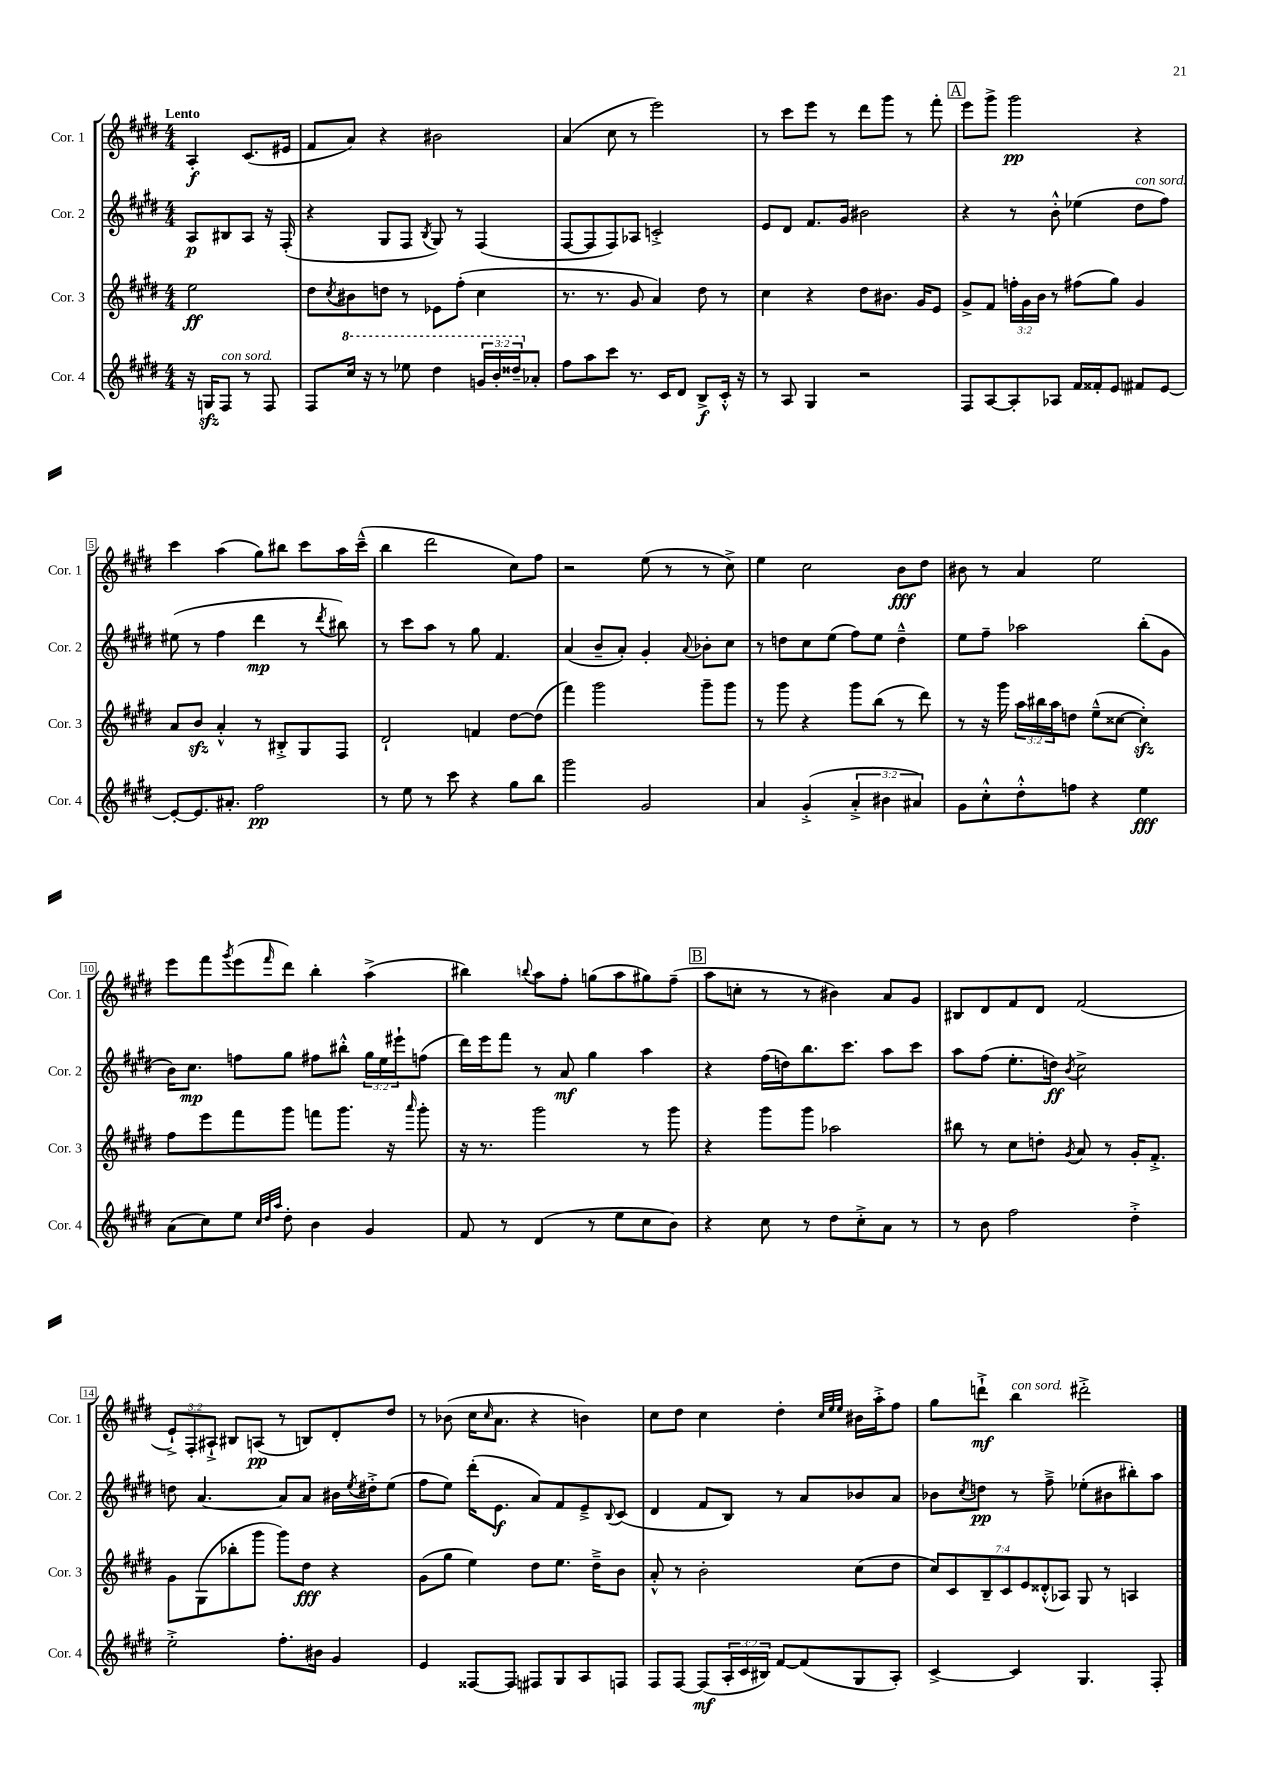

**kern	**dynam	**kern	**dynam	**kern	**dynam	**kern	**dynam
*part4	*part4	*part3	*part3	*part2	*part2	*part1	*part1
*staff4	*staff4	*staff3	*staff3	*staff2	*staff2	*staff1	*staff1
*I"Cor. 4	*	*I"Cor. 3	*	*I"Cor. 2	*	*I"Cor. 1	*
*I'Cor. 4	*	*I'Cor. 3	*	*I'Cor. 2	*	*I'Cor. 1	*
*clefG2	*	*clefG2	*	*clefG2	*	*clefG2	*
*k[f#c#g#d#]	*	*k[f#c#g#d#]	*	*k[f#c#g#d#]	*	*k[f#c#g#d#]	*
*M4/4	*	*M4/4	*	*M4/4	*	*M4/4	*
=	=	=	=	=	=	=	=
!	!	!	!	!	!	!LO:TX:a:B:t=Lento	!
16r	.	2ee\	ff	8A/L	p	4A'/	f
16Gnzz/KL	.	.	.	.	.	.	.
!LO:TX:a:i:t=con sord.	!	!	!	!	!	!	!
8F#/J	.	.	.	8B#X/	.	.	.
8r	.	.	.	8A/J	.	(8.c#/L	.
8F#/	.	.	.	16r	.	.	.
.	.	.	.	(16F#'/	.	16e#X/Jk	.
=1	=1	=1	=1	=1	=1	=1	=1
8F#/L	.	8dd#\L	.	4r	.	8f#/L	.
.	.	8qcc#/	.	.	.	.	.
*8va	*	*	*	*	*	*	*
16ccc#/Jk	.	8b#X\	.	.	.	8a/J)	.
16r	.	.	.	.	.	.	.
8r	.	8ddn\J	.	8G#/L	.	4r	.
8eee-X\	.	8r	.	8F#/J	.	.	.
.	.	.	.	8qB/	.	.	.
4ddd#\	.	8e-X\L	.	8G#/)	.	2b#X\	.
.	.	(8ff#'\J	.	8r	.	.	.
24ggn/LL	.	4cc#\	.	(4F#/	.	.	.
24bb'/	.	.	.	.	.	.	.
24ddd##X~/J	.	.	.	.	.	.	.
*X8va	*	*	*	*	*	*	*
8a-X'/J	.	.	.	.	.	.	.
=2	=2	=2	=2	=2	=2	=2	=2
8ff#\L	.	8.r	.	[8F#/L	.	(4a/	.
8aa\	.	.	.	8F#/]	.	.	.
.	.	8.r	.	.	.	.	.
8ccc#\J	.	.	.	8F#/)	.	8cc#\	.
8.r	.	8g#/	.	8A-X/J	.	8r	.
.	.	4a/)	.	2cn'^/	.	2eee\)	.
16c#/KL	.	.	.	.	.	.	.
8d#/J	.	.	.	.	.	.	.
8B^/L	f	8dd#\	.	.	.	.	.
16c#'^^/Jk	.	8r	.	.	.	.	.
16r	.	.	.	.	.	.	.
=3	=3	=3	=3	=3	=3	=3	=3
8r	.	4cc#\	.	8e/L	.	8r	.
8A/	.	.	.	8d#/J	.	8ccc#\L	.
4G#/	.	4r	.	8.f#/L	.	8eee\J	.
.	.	.	.	.	.	8r	.
.	.	.	.	16g#/Jk	.	.	.
2r	.	8dd#\L	.	2b#X\	.	8ddd#\L	.
.	.	8.b#X\J	.	.	.	8ggg#\J	.
.	.	.	.	.	.	8r	.
.	.	16g#/KL	.	.	.	.	.
.	.	8e/J	.	.	.	8fff#'\	.
!!LO:REH:place=s1:t=A
=4	=4	=4	=4	=4	=4	=4	=4
8F#/L	.	8g#^/L	.	4r	.	8eee\L	.
[8A/	.	8f#/J	.	.	.	8ggg#^\J	.
8A'/]	.	24ffn'\LL	.	8r	.	2ggg#\	pp
.	.	24g#\	.	.	.	.	.
.	.	24b\JJ	.	.	.	.	.
8A-X/J	.	8r	.	8b'^^\	.	.	.
16f#/LL	.	(8ff#X\L	.	(4ee-X\	.	.	.
16f##X'/J	.	.	.	.	.	.	.
8e/J	.	8gg#\J)	.	.	.	.	.
!	!	!	!	!LO:TX:a:i:t=con sord.	!	!	!
8f#X/L	.	4g#/	.	8dd#\L	.	4r	.
[8e/J	.	.	.	8ff#\J)	.	.	.
!!LO:LB:g=z
=5	=5	=5	=5	=5	=5	=5	=5
8e'/L_	.	8a/L	.	(8ee#X\	.	4ccc#\	.
8.e/]	.	8bzz/J	.	8r	.	.	.
.	.	4a'^^/	.	4ff#\	.	(4aa\	.
8.a#X'/J	.	.	.	.	.	.	.
2ff#\	pp	8r	.	4ddd#\	mp	8gg#\L)	.
.	.	8B#X'^/L	.	.	.	8bb#X\J	.
.	.	8G#/	.	8r	.	8ccc#\L	.
.	.	.	.	8qddd#/	.	.	.
.	.	8F#/J	.	8bb#X\)	.	16aa\L	.
.	.	.	.	.	.	(16ccc#~^^\JJ	.
=6	=6	=6	=6	=6	=6	=6	=6
8r	.	2d#`/	.	8r	.	4bb\	.
8ee\	.	.	.	8ccc#\L	.	.	.
8r	.	.	.	8aa\J	.	2ddd#\	.
8ccc#\	.	.	.	8r	.	.	.
4r	.	4fn/	.	8gg#\	.	.	.
.	.	.	.	4.f#/	.	.	.
8gg#\L	.	[8dd#\L	.	.	.	8cc#\L)	.
8bb\J	.	(8dd#\J]	.	.	.	8ff#\J	.
=7	=7	=7	=7	=7	=7	=7	=7
2ggg#\	.	4fff#\)	.	(4a/	.	2r	.
.	.	2ggg#\	.	8b~/L	.	.	.
.	.	.	.	8a'/J)	.	.	.
2g#/	.	.	.	4g#'/	.	(8ee\	.
.	.	.	.	.	.	8r	.
.	.	.	.	8qqa/	.	.	.
.	.	8ggg#~\L	.	8b-X'\L	.	8r	.
.	.	8ggg#\J	.	8cc#\J	.	8cc#^\)	.
=8	=8	=8	=8	=8	=8	=8	=8
4a/	.	8r	.	8r	.	4ee\	.
.	.	8ggg#\	.	8ddn\L	.	.	.
(4g#'^/	.	4r	.	8cc#\	.	2cc#\	.
.	.	.	.	(8ee\J	.	.	.
6a'^/	.	8ggg#\L	.	8ff#\L)	.	.	.
.	.	(8bb\J	.	8ee\J	.	.	.
6b#X\	.	.	.	.	.	.	.
.	.	8r	.	4dd~^^\	.	8b\L	fff
6a#X/)	.	.	.	.	.	.	.
.	.	8ddd#\)	.	.	.	8dd#\J	.
=9	=9	=9	=9	=9	=9	=9	=9
8g#\L	.	8r	.	8ee\L	.	8b#X\	.
8cc#'^^\	.	16r	.	8ff#~\J	.	8r	.
.	.	16ggg#\	.	.	.	.	.
8dd#'^^\	.	24aa\LL	.	2aa-X\	.	4a/	.
.	.	24bb#X\	.	.	.	.	.
.	.	24aa\J	.	.	.	.	.
8ffn\J	.	8ddn\J	.	.	.	.	.
4r	.	(8ee~^^\L	.	.	.	2ee\	.
.	.	[8cc##X\J	.	.	.	.	.
4ee\	fff	4cc##zz'\])	.	(8bb'\L	.	.	.
.	.	.	.	8g#\J	.	.	.
!!LO:LB:g=z
=10	=10	=10	=10	=10	=10	=10	=10
(8a\L	.	8ff#\L	.	16b\KL)	.	8eee\L	.
.	.	.	.	8.cc#\J	mp	.	.
8cc#\)	.	8eee\	.	.	.	8fff#\	.
.	.	.	.	.	.	8qggg#/	.
8ee\J	.	8fff#\	.	8ffn\L	.	(8eee\	.
32qqcc#/LLL	.	.	.	.	.	.	.
32qqdd#/	.	.	.	.	.	.	.
32qqaa/JJJ	.	.	.	.	.	16qqfff#/	.
8dd#'\	.	8ggg#\J	.	8gg#\J	.	8ddd#\J)	.
4b\	.	8fffn\L	.	8ff#X\L	.	4bb'\	.
.	.	8.ggg#\J	.	8bb#X'^^\J	.	.	.
4g#/	.	.	.	24gg#\LL	.	(4aa^\	.
.	.	.	.	24ee\	.	.	.
.	.	16r	.	.	.	.	.
.	.	.	.	24eee#X`\J	.	.	.
.	.	16qqaaa/	.	.	.	.	.
.	.	8ggg#'\	.	(8ffn\J	.	.	.
=11	=11	=11	=11	=11	=11	=11	=11
8f#/	.	16r	.	16ddd#\LL)	.	4bb#X\)	.
.	.	8.r	.	16eee\J	.	.	.
8r	.	.	.	8fff#\J	.	.	.
.	.	.	.	.	.	8qqbbn/	.
(4d#/	.	2ggg#\	.	8r	.	8aa\L	.
.	.	.	.	8a/	mf	8ff#'\J	.
8r	.	.	.	4gg#\	.	(8ggn\L	.
8ee\L	.	.	.	.	.	8aa\	.
8cc#\	.	8r	.	4aa\	.	8gg#X\)	.
8b\J)	.	8ggg#\	.	.	.	(8ff#~\J	.
!!LO:REH:place=s1:t=B
=12	=12	=12	=12	=12	=12	=12	=12
4r	.	4r	.	4r	.	8aa\L	.
.	.	.	.	.	.	8ccn'\J	.
8cc#\	.	8ggg#\L	.	(16ff#\LL	.	8r	.
.	.	.	.	16ddn\J)	.	.	.
8r	.	8ggg#\J	.	8.bb\	.	8r	.
8dd#\L	.	2aa-X\	.	.	.	4b#X\)	.
.	.	.	.	8.ccc#\J	.	.	.
8cc#'^\	.	.	.	.	.	.	.
8a\J	.	.	.	8aa\L	.	8a/L	.
8r	.	.	.	8ccc#\J	.	8g#/J	.
=13	=13	=13	=13	=13	=13	=13	=13
8r	.	8bb#X\	.	8aa\L	.	8B#X/L	.
8b\	.	8r	.	(8ff#\J	.	8d#/	.
2ff#\	.	8cc#\L	.	8.ee'\L	.	8f#/	.
.	.	8ddn'\J	.	.	.	8d#/J	.
.	.	.	.	16ddn\Jk)	ff	.	.
.	.	8qg#/	.	8qb/	.	.	.
.	.	8a/	.	2cc#^\	.	(2f#/	.
.	.	8r	.	.	.	.	.
4dd#'^\	.	16g#'/KL	.	.	.	.	.
.	.	8.f#'^/J	.	.	.	.	.
!!LO:LB:g=z
=14	=14	=14	=14	=14	=14	=14	=14
2ee'^\	.	8g#\L	.	8ddn\	.	12e`^/L)	.
.	.	.	.	.	.	12F#'/	.
.	.	(8G#\	.	[4.a/	.	.	.
.	.	.	.	.	.	12A#X`^/J	.
.	.	8bb-X'\	.	.	.	8B#X/L	.
.	.	8ggg#\J	.	.	.	(8An/J	pp
8.ff#'\L	.	8ggg#\L)	.	8a/L]	.	8r	.
.	.	8dd#\J	fff	8a/J	.	8Bn/L)	.
16b#X\Jk	.	.	.	.	.	.	.
4g#/	.	4r	.	16b#X\LL	.	8d#'/	.
.	.	.	.	8qee/	.	.	.
.	.	.	.	16dd#X'^\J	.	.	.
.	.	.	.	(8ee\J	.	8dd#/J	.
=15	=15	=15	=15	=15	=15	=15	=15
4e/	.	(8g#\L	.	8ff#\L	.	8r	.
.	.	8gg#\J	.	8ee\J)	.	(8b-X\	.
[8F##X/L	.	4ee\)	.	(16ddd#'\KL	.	16cc#\KL	.
.	.	.	.	.	.	16qqcc#/	.
.	.	.	.	8.e\J	f	8.a\J	.
8F##/J]	.	.	.	.	.	.	.
8F#X/L	.	8dd#\L	.	8a/L)	.	4r	.
8G#/	.	8.ee\J	.	8f#/	.	.	.
8A/	.	.	.	8e~^/	.	4bn\)	.
.	.	16dd#~^\KL	.	.	.	.	.
.	.	.	.	8qqB/	.	.	.
8Fn/J	.	8b\J	.	(8c#/J	.	.	.
=16	=16	=16	=16	=16	=16	=16	=16
8F#/L	.	8a'^^/	.	4d#/	.	8cc#\L	.
[8F#/J	.	8r	.	.	.	8dd#\J	.
(8F#/L]	mf	2b'\	.	8f#/L	.	4cc#\	.
24A'/L	.	.	.	8B/J)	.	.	.
24c#/	.	.	.	.	.	.	.
24B#X/JJ)	.	.	.	.	.	.	.
[8f#/L	.	.	.	8r	.	4dd#'\	.
(8f#/]	.	.	.	8a/L	.	.	.
.	.	.	.	.	.	32qqcc#/LLL	.
.	.	.	.	.	.	32qqee/	.
.	.	.	.	.	.	32qqee/JJJ	.
8G#/	.	(8cc#\L	.	8b-X/	.	16b#X\LL	.
.	.	.	.	.	.	16aa'^\J	.
8A'/J)	.	8dd#\J	.	8a/J	.	8ff#\J	.
=17	=17	=17	=17	=17	=17	=17	=17
[4c#^/	.	14cc#/L)	.	8b-X\L	.	8gg#\L	.
.	.	14c#/	.	.	.	.	.
.	.	.	.	8qcc#/	.	.	.
.	.	.	.	8ddn\J	pp	8dddn`^\J	mf
.	.	14B~/	.	.	.	.	.
.	.	14c#/	.	.	.	.	.
!	!	!	!	!	!	!LO:TX:a:i:t=con sord.	!
4c#/]	.	.	.	8r	.	4bb\	.
.	.	14e/	.	.	.	.	.
.	.	(14d##X'^^/	.	.	.	.	.
.	.	.	.	8ff#~^\	.	.	.
.	.	14A-X/J)	.	.	.	.	.
4.G#/	.	8G#/	.	(8ee-X'\L	.	2ddd#X'^\	.
.	.	8r	.	8b#X\	.	.	.
.	.	4An/	.	8bb#X'\)	.	.	.
8F#'/	.	.	.	8aa\J	.	.	.
==	==	==	==	==	==	==	==
*-	*-	*-	*-	*-	*-	*-	*-
